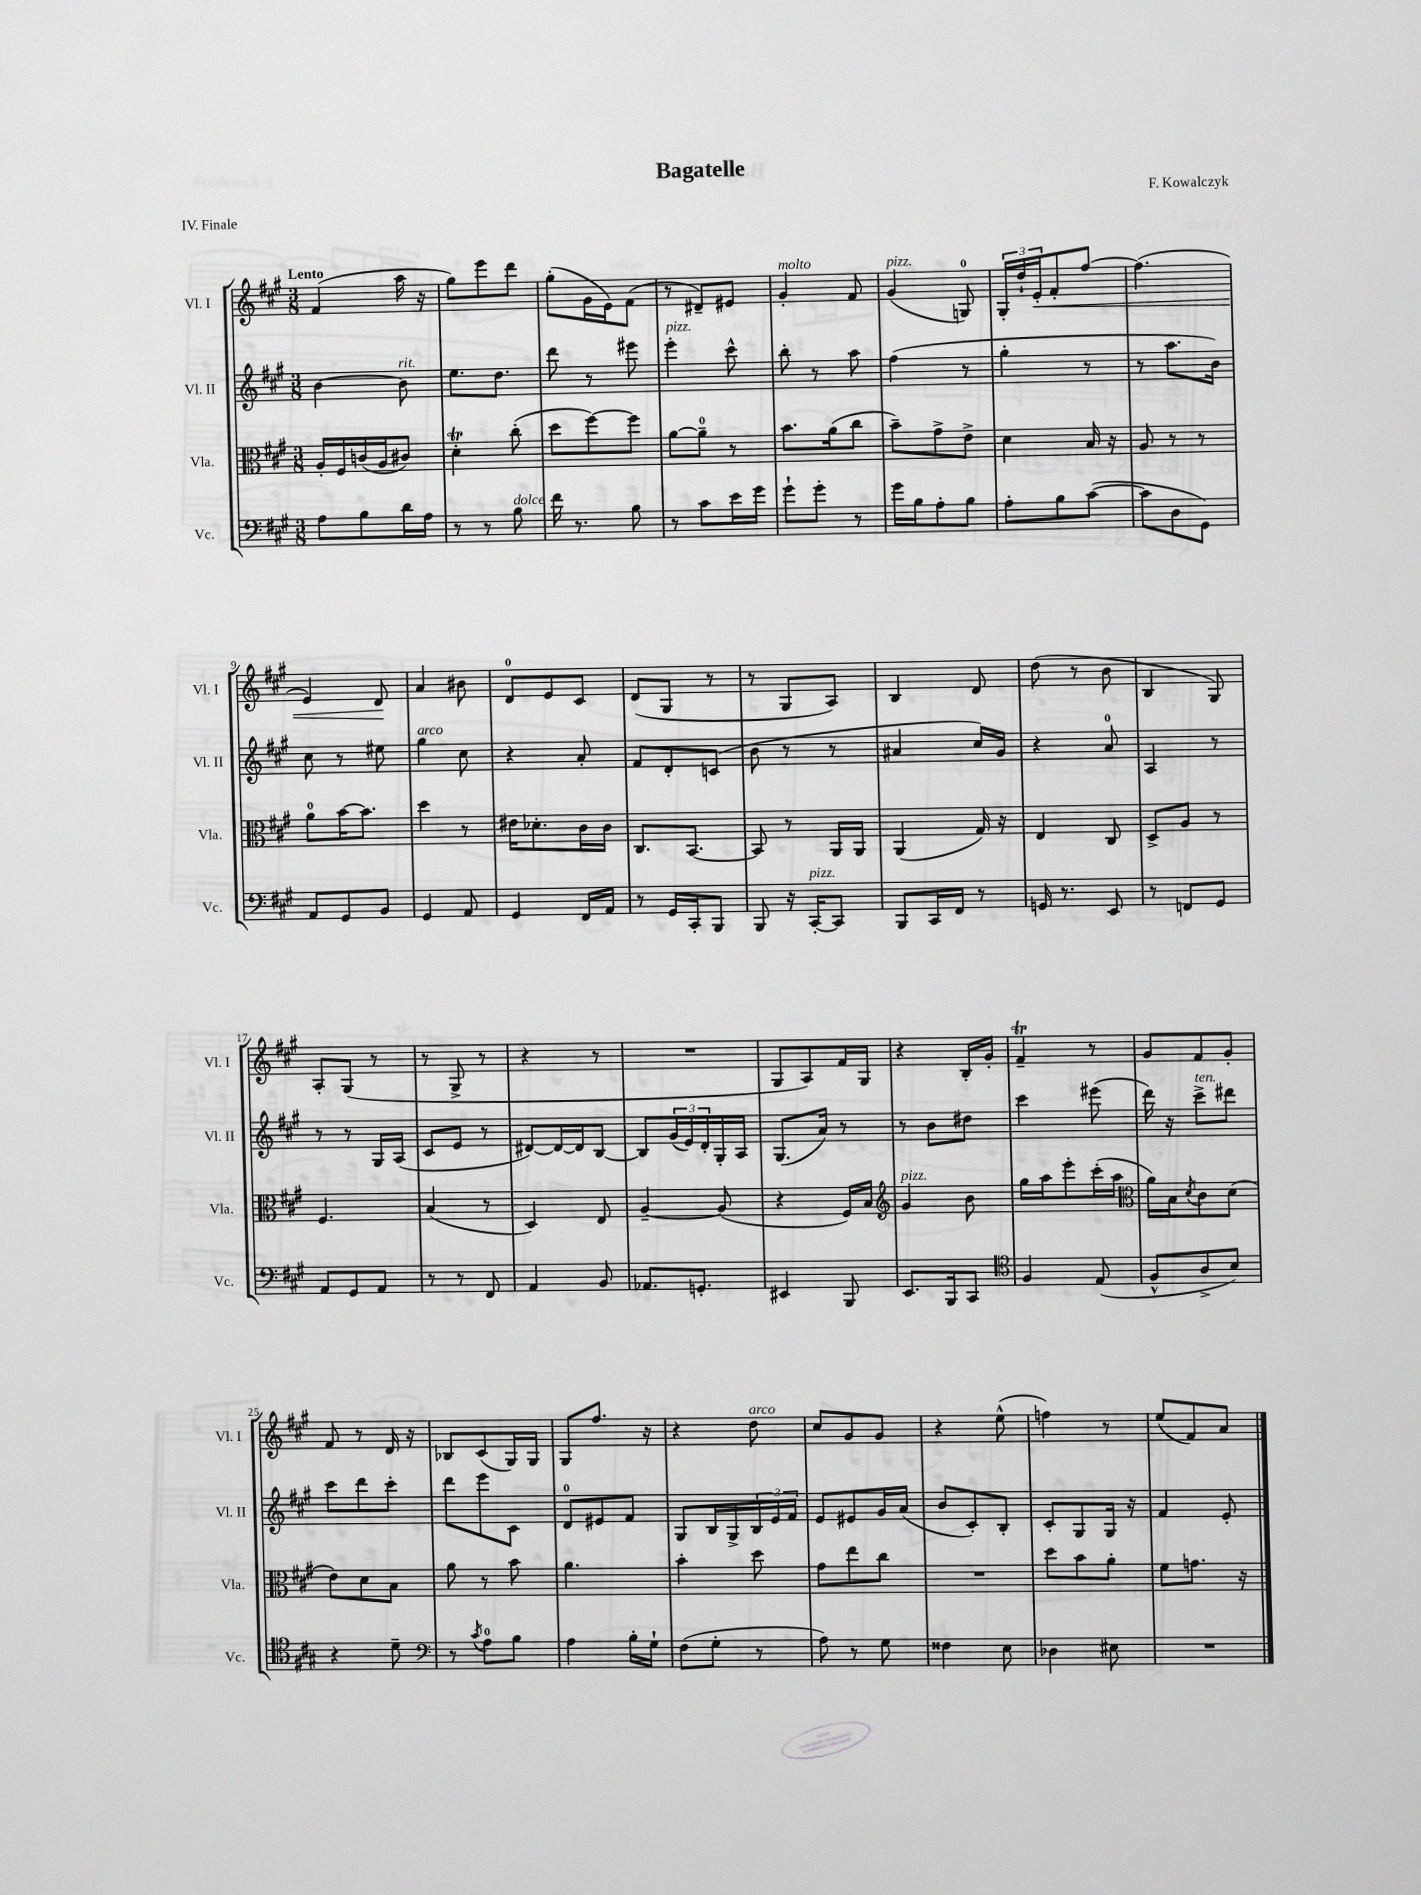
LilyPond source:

\header { title = "Bagatelle" composer = "F. Kowalczyk" piece = "IV. Finale" }
<<
\new StaffGroup <<
\new Staff = "s0" \with { instrumentName = "Vl. I" shortInstrumentName = "Vl. I" } {
    \clef treble \key a \major \numericTimeSignature \time 3/8 \tempo "Lento"
    fis'4( a''16 r16 |
    gis''8) e'''8 d'''8 |
    gis''8-.( gis'16 e'16) fis'8( |
    r8 dis'8--) eis'8 |
    gis'4-.^\markup { \italic "molto" } fis'8 |
    gis'4^\markup { \italic "pizz." }( g8-0) |
    \tuplet 3/2 { gis16-. d''16-! e'16-.\< } fis'8-. fis''8~ |
    fis''4.( |
    e'4) d'8\! |
    a'4 bis'8 |
    d'8-0 e'8 cis'8 |
    d'8( gis8 r8 |
    r8 gis8 a8) |
    b4 d'8 |
    d''8( r8 b'8 |
    b4 gis8) |
    a8-. gis8( r8 |
    r8 gis8-> r8 |
    r4 r8 |
    R4. |
    gis8 a8) fis'16 gis16 |
    r4 b16-. gis'16-. |
    fis'4--\trill r8 |
    gis'8 fis'8 gis'8-. |
    fis'8 r8 d'16 r16 |
    bes8 cis'8( gis16) gis16 |
    gis8 fis''8. r16 |
    r4 d''8^\markup { \italic "arco" } |
    cis''8 gis'8 gis'8 |
    r4 e''8-^( |
    f''4) r8 |
    e''8( fis'8) a'8 \bar "|." |
}
\new Staff = "s1" \with { instrumentName = "Vl. II" shortInstrumentName = "Vl. II" } {
    \clef treble \key a \major \numericTimeSignature \time 3/8
    b'4~ b'8^\markup { \italic "rit." } |
    e''8. d''8. |
    d'''8 r8 eis'''8 |
    e'''4-.^\markup { \italic "pizz." } cis'''8-^ |
    b''8-. r8 a''8 |
    fis''4( r8 |
    gis''4-. r8 |
    r8 a''8. b'16) |
    cis''8 r8 eis''8 |
    gis''4^\markup { \italic "arco" } cis''8 |
    r4 a'8-. |
    fis'8 d'8-. c'8( |
    b'8 r8 r8 |
    ais'4 cis''16) gis'16 |
    r4 a'8-0 |
    a4 r8 |
    r8 r8 gis16 a16( |
    cis'8 e'8 r8 |
    dis'8~) dis'16~ dis'16 b8~ |
    b8 \tuplet 3/2 { gis'16( e'16) d'16-. } gis16-. a16 |
    gis8.( a'16) r8 |
    r8 b'8 dis''8 |
    cis'''4 eis'''8( |
    d'''16) r16 cis'''8->^\markup { \italic "ten." } dis'''8 |
    cis'''8 d'''8 cis'''8-. |
    d'''8 e'''8 cis'8 |
    d'8-0 eis'8 fis'8 |
    gis8 b16 gis16-> \tuplet 3/2 { b16 e'16 fis'16 } |
    e'8 eis'8 gis'16 a'16( |
    b'8 cis'8-.) b8-. |
    cis'8-. gis8 gis16 r16 |
    fis'4 e'8-. \bar "|." |
}
\new Staff = "s2" \with { instrumentName = "Vla." shortInstrumentName = "Vla." } {
    \clef alto \key a \major \numericTimeSignature \time 3/8
    a16-. fis16 c'16( a16 cis'8) |
    d'4-.\trill cis''8-.( |
    d''8 fis''8~) fis''8 |
    a'8~ a'8-0-- r8 |
    b'8. a'16( cis''8 |
    b'8--) gis'8-> e'8-> |
    d'4 b16 r16 |
    a8 r8 r8 |
    a'8-0 b'16~ b'8. |
    d''4 r8 |
    eis'16 des'8.-. cis'16 cis'16 |
    cis8. b,8.~ |
    b,8 r8 a,16 a,16 |
    a,4( gis16) r16 |
    e4 cis8 |
    d8-> a8 r8 |
    fis4. |
    b4( r8 |
    d4) e8 |
    a4~-- a8( |
    r4 fis16) b16 |
    \clef treble gis'4^\markup { \italic "pizz." } b'8 |
    gis''16 a''16 e'''8-. cis'''16-.( a''16 |
    \clef alto a'16) b16 \acciaccatura { d'8 } cis'8 d'8( |
    e'8) d'8 b8 |
    a'8 r8 b'8 |
    a'4. |
    b'4-. d''8 |
    gis'8 e''8 cis''8 |
    R4. |
    d''8 b'8 a'8-. |
    fis'8 g'8. r16 \bar "|." |
}
\new Staff = "s3" \with { instrumentName = "Vc." shortInstrumentName = "Vc." } {
    \clef bass \key a \major \numericTimeSignature \time 3/8
    a8 b8 d'16 a16 |
    r8 r8 b8^\markup { \italic "dolce" } |
    fis'16 r8. b8 |
    r8 cis'8 e'16 gis'16 |
    gis'8-! gis'8-. r8 |
    gis'16 b16 a8-. b8 |
    a8-. b8 cis'8~( |
    cis'8 d8 gis,8) |
    a,8 gis,8 b,8 |
    gis,4 a,8 |
    gis,4 fis,16 a,16 |
    r8 gis,16 cis,16-. b,,8 |
    b,,8 r16 cis,16~-.^\markup { \italic "pizz." } cis,8 |
    b,,8 cis,16 fis,16 r8 |
    g,16 r8. e,8 |
    r8 f,8 gis,8 |
    a,8 gis,8 a,8 |
    r8 r8 fis,8 |
    a,4 b,8 |
    aes,8. g,8.-. |
    eis,4 b,,8 |
    e,8. b,,16 cis,8 |
    \clef tenor fis4 e8( |
    fis8-^ a8-> b8) |
    r4 d'8-- |
    \clef bass r8 \acciaccatura { cis'8 } a8-0 b8 |
    a4 b16-. gis16-! |
    fis8( gis8-. r8 |
    a8) r8 gis8 |
    fisis4 e8 |
    des4 eis8 |
    R4. \bar "|." |
}
>>
>>
